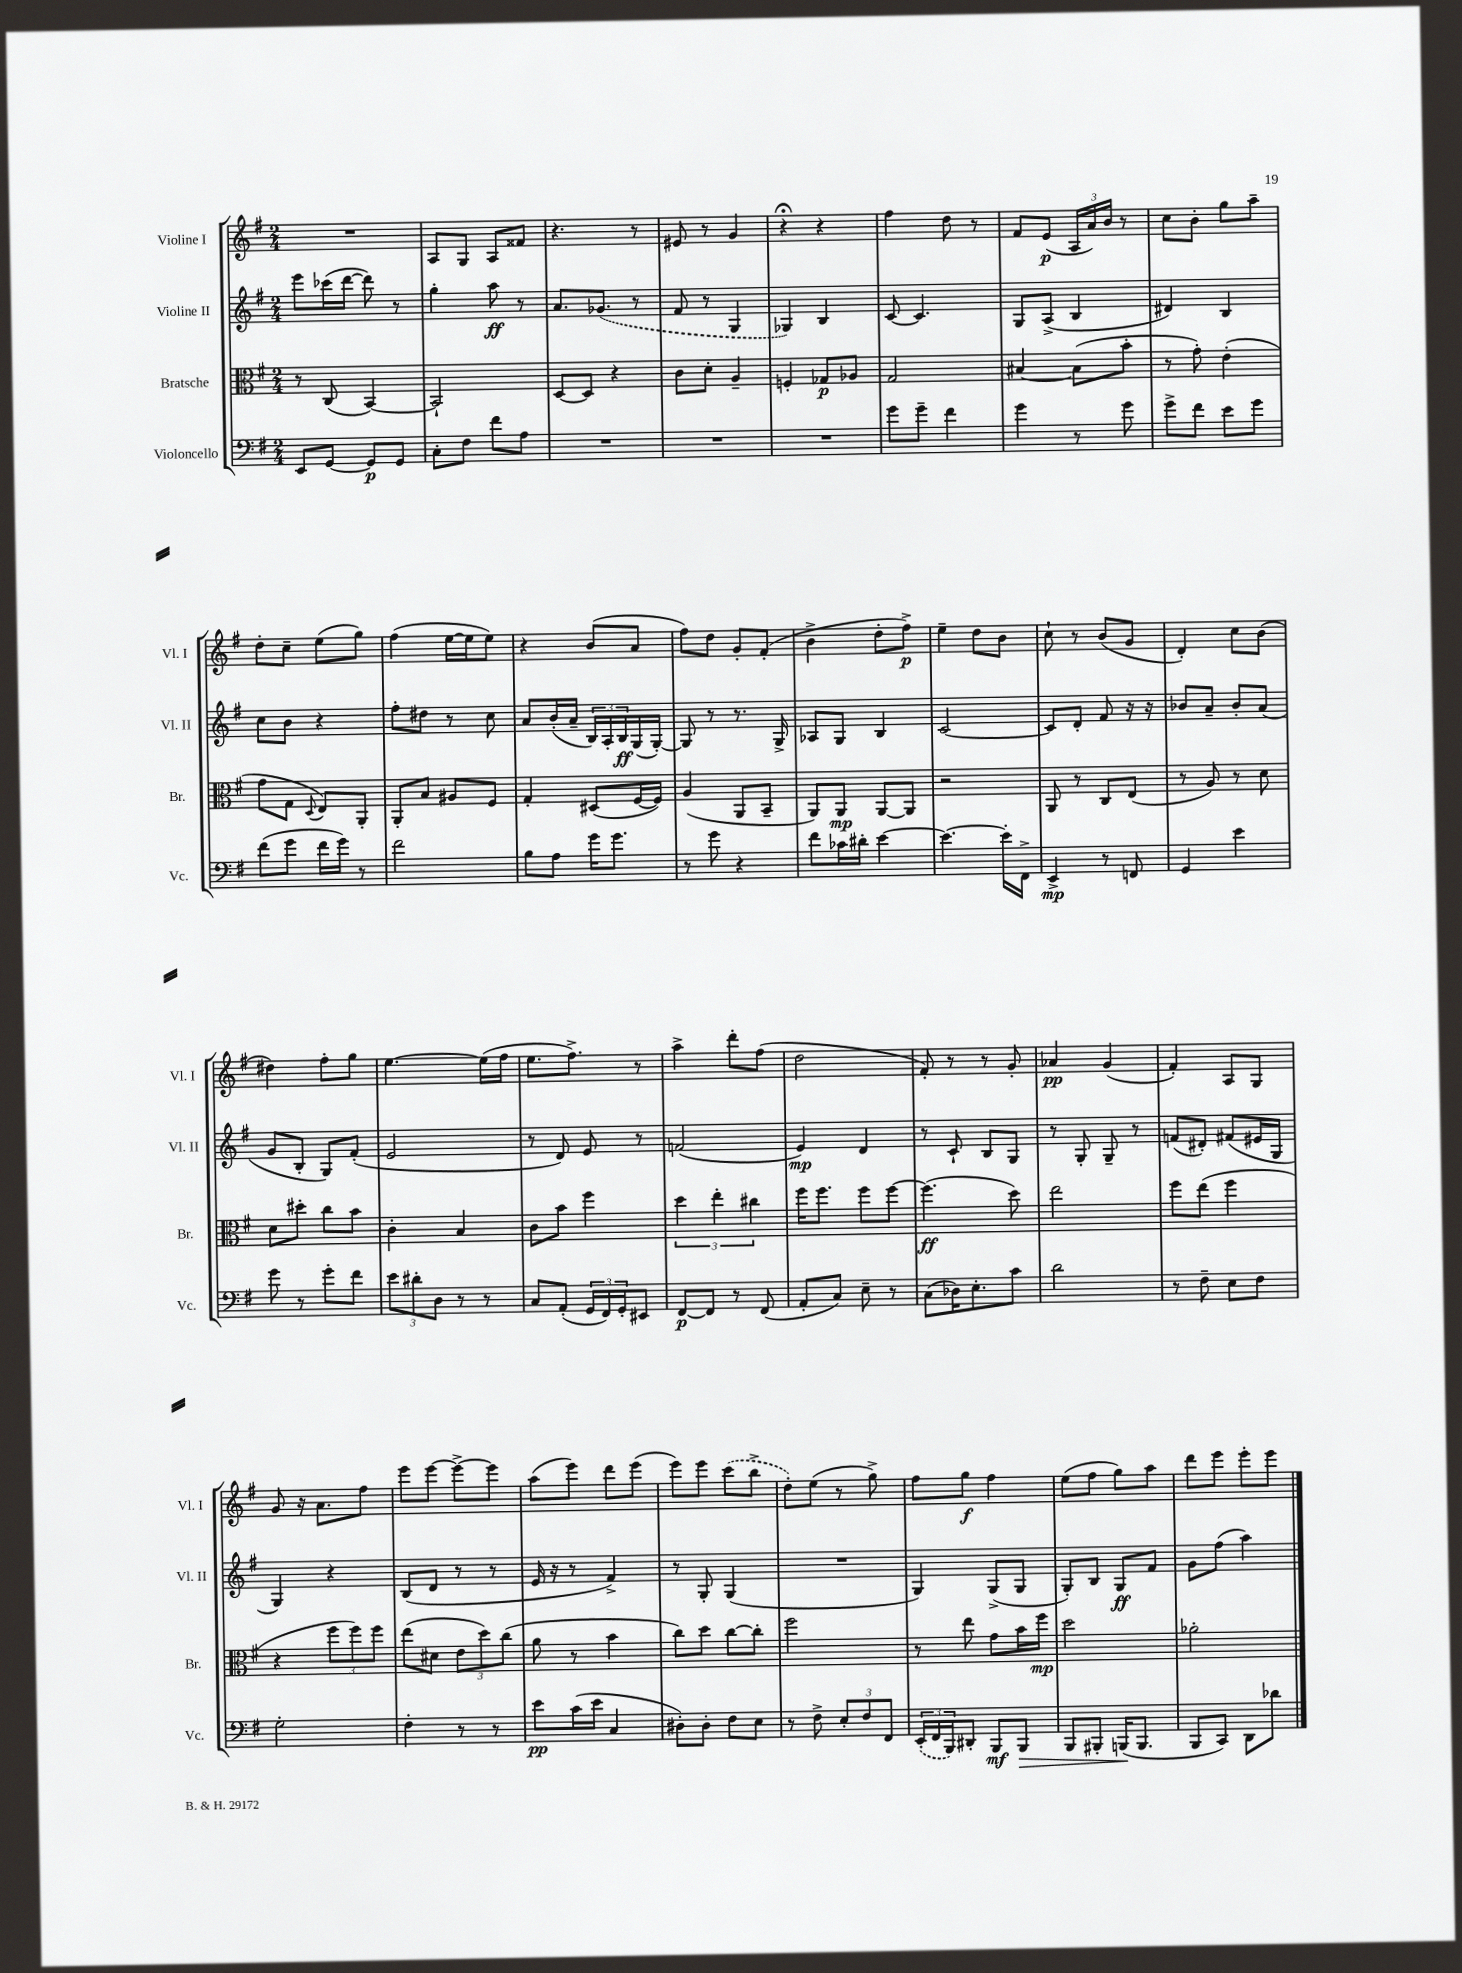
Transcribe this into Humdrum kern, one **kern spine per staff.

**kern	**kern	**kern	**kern
*staff4	*staff3	*staff2	*staff1
*clefF4	*clefC3	*clefG2	*clefG2
*k[f#]	*k[f#]	*k[f#]	*k[f#]
*M2/4	*M2/4	*M2/4	*M2/4
8EE/L	8r	8eee\L	2r
[8GG/J	(8C/	(16ccc-\L	.
.	.	[16ddd\JJ	.
8GG/]L	[4BB/)	8ddd\])	.
8GG/J	.	8r	.
=	=	=	=
8C'\L	2BB`/]	4gg'\	8A/L
8F#\J	.	.	8G/J
8f#\L	.	8aa\	8A/L
8A\J	.	8r	8f##/J
=	=	=	=
2r	[8D/L	8.a/L	4.r
.	8D/]J	.	.
.	.	(8.g-/J	.
.	4r	.	.
.	.	8r	8r
=	=	=	=
2r	8c\L	8f#/	8e#/
.	8d'\J	8r	8r
.	4A~/	4G/	4g/
=	=	=	=
2r	4F'/	4G-/)	4r;
.	8G-/L	4B/	4r
.	8A-/J	.	.
=	=	=	=
8g\L	2G/	[8c/	4ff#\
8g~\J	.	4.c/]	.
4f#\	.	.	8dd\
.	.	.	8r
=	=	=	=
4g\	[4B#/	8G/L	8f#/L
.	.	(8A^/J	(8e/J
8r	(8B#\]L	4B/	24A/LL
.	.	.	24a/)
.	.	.	24b/JJ
8g\	8b'\J	.	8r
=	=	=	=
8g^\L	8r	4d#/)	8cc\L
8f#\J	8g'\)	.	8b'\J
8e\L	(4e'\	4B/	8gg\L
8g\J	.	.	8aa~\J
=	=	=	=
(8f#\L	8g\L	8cc\L	8dd'\L
8g\J	8G\J	8b\J	8cc~\J
.	8qqD/	.	.
16f#\LL	8E/L)	4r	(8ee\L
16g\JJ)	.	.	.
8r	8AA'/J	.	8gg\J)
=	=	=	=
2f#\	8AA'/L	8ff#'\L	(4ff#\
.	8B/J	8dd#\J	.
.	8A#/L	8r	[16ee\LL
.	.	.	16ee\]J
.	8F#/J	8cc\	8ee\J)
=	=	=	=
8B\L	4G'/	8a/L	4r
8A\J	.	(16b'/L	.
.	.	16a~/JJ	.
16g\LK	(8D#/L	24B/LL)	(8b/L
.	.	24A'/	.
8.g\J	.	.	.
.	.	24B/	.
.	[16F#/L	(16G/	8a/J
.	16F#/]JJ)	[16G'/JJ)	.
=	=	=	=
8r	(4A/	8G/]	8ff#\L)
8g\	.	8r	8dd\J
4r	8AA/L	8.r	8g'/L
.	8BB~/J	.	(8f#'/J
.	.	16G^/	.
=	=	=	=
8f#\L	8AA/L)	8A-/L	4b^\
16c-\L	8AA/J	8G/J	.
16d#'\JJ	.	.	.
[4e\	[8AA/L	4B/	8dd'\L
.	8AA/]J	.	8ff#^\J)
=	=	=	=
4.e\_	2r	[2c/	4ee~\
.	.	.	8dd\L
16e'\]LL	.	.	8b\J
16FF#^\JJ	.	.	.
=	=	=	=
4EE^/	8AA/	8c/]L	8cc`\
.	8r	8d'/J	8r
8r	8C/L	8f#/	(8b/L
8FF/	(8E/J	16r	8g/J
.	.	16r	.
=	=	=	=
4GG/	8r	8b-/L	4d'/)
.	8A/)	8a~/J	.
4e\	8r	8b-'/L	8cc\L
.	8d\	(8a/J	(8b\J
=	=	=	=
8g\	8d\L	8g/L	4dd#\)
8r	8dd#'\J	8B'/J	.
8g'\L	8cc\L	8G/L)	8ff#'\L
8f#\J	8b\J	(8f#'/J	8gg\J
=	=	=	=
12e\L	4c'\	2e/	[4.ee\
12d#'\	.	.	.
12D\J	.	.	.
8r	4B/	.	.
8r	.	.	(16ee\]LL
.	.	.	16ff#\JJ
=	=	=	=
8C/L	8c\L	8r	8.ee\L
(8AA'/J	8b\J	8d/)	.
.	.	.	8.ff#^\J)
24GG/LL	4ff#\	8e/	.
24FF#/)	.	.	.
24GG'/J	.	.	.
8EE#/J	.	8r	8r
=	=	=	=
[8FF#/L	6dd\	(2f/	4aa^\
8FF#/]J	.	.	.
.	6ee'\	.	.
8r	.	.	8ddd'\L
.	6cc#\	.	.
(8FF#/	.	.	(8ff#\J
=	=	=	=
8AA'/L	16ff#\LK	4e/)	2dd\
.	8.ff#\J	.	.
8C/J)	.	.	.
8E~\	8ff#\L	4d/	.
8r	[8ff#\J	.	.
=	=	=	=
(8C\L	(4.ff#\]	8r	8f#'/)
16D-\K)	.	8c`/	8r
8.E'\	.	.	.
.	.	8B/L	8r
8c\J	8dd\)	8G/J	8g'/
=	=	=	=
2d\	2ee\	8r	4a-/
.	.	8G'/	.
.	.	8G~/	(4g/
.	.	8r	.
=	=	=	=
8r	8ff#\L	(8f/L	4f#'/)
8F#~\	(8ee\J	8d#'/J)	.
8E\L	4ff#\	(8f#/L	8A/L
8F#\J	.	16e#/L	8G/J
.	.	16G/JJ	.
=	=	=	=
2G'\	4r	4G/)	8g/
.	.	.	16r
.	.	.	8.a\L
.	12ff#\L	4r	.
.	12ff#\)	.	.
.	.	.	8ff#\J
.	12ff#\J	.	.
=	=	=	=
4F#'\	(8ee\L	(8B/L	8eee\L
.	8d#\J	8d/J	[8eee\J
8r	12e\L	8r	8eee^\_L
.	12dd\)	.	.
8r	.	8r	8eee\]J
.	(12cc\J	.	.
=	=	=	=
8e\L	8a\	16e/	(8aa\L
.	.	16r	.
(16c\L	8r	8r	8eee\J)
16e\JJ	.	.	.
4C/	4b\	4f#^/)	8ddd\L
.	.	.	(8eee\J
=	=	=	=
8D#'\L)	8cc\L)	8r	8eee\L)
8D#'\J	8dd\J	8G'/	8eee\J
8F#\L	[8cc\L	(4G/	(8ccc\L
8E\J	8cc'\]J	.	8bb^\J
=	=	=	=
8r	2ff#\	2r	8dd'\L)
8F#^\	.	.	(8ee\J
12E'/L	.	.	8r
12F#/	.	.	.
.	.	.	8gg^\)
12FF#/J	.	.	.
=	=	=	=
(24EE'/LL	8r	4G/)	8ff#\L
24FF#/	.	.	.
24BBB/J)	.	.	.
8DD#'/J	8ee\	.	8gg\J
8BBB/L	8g\L	(8G^/L	4ff#\
8BBB/J	16b\L	8G/J	.
.	16ff#\JJ	.	.
=	=	=	=
8BBB/L	2dd\	8G'/L)	(8ee\L
8BBB#'/J	.	8B/J	8ff#\J
(16BBB/LK	.	8G/L	8gg\L)
8.BBB/J	.	.	.
.	.	8f#/J	8aa\J
=	=	=	=
8BBB/L	2a-'\	8g\L	8ddd\L
8CC/J)	.	(8ff#\J	8eee\J
8DD\L	.	4aa\)	8eee'\L
8d-\J	.	.	8eee\J
==	==	==	==
*-	*-	*-	*-
